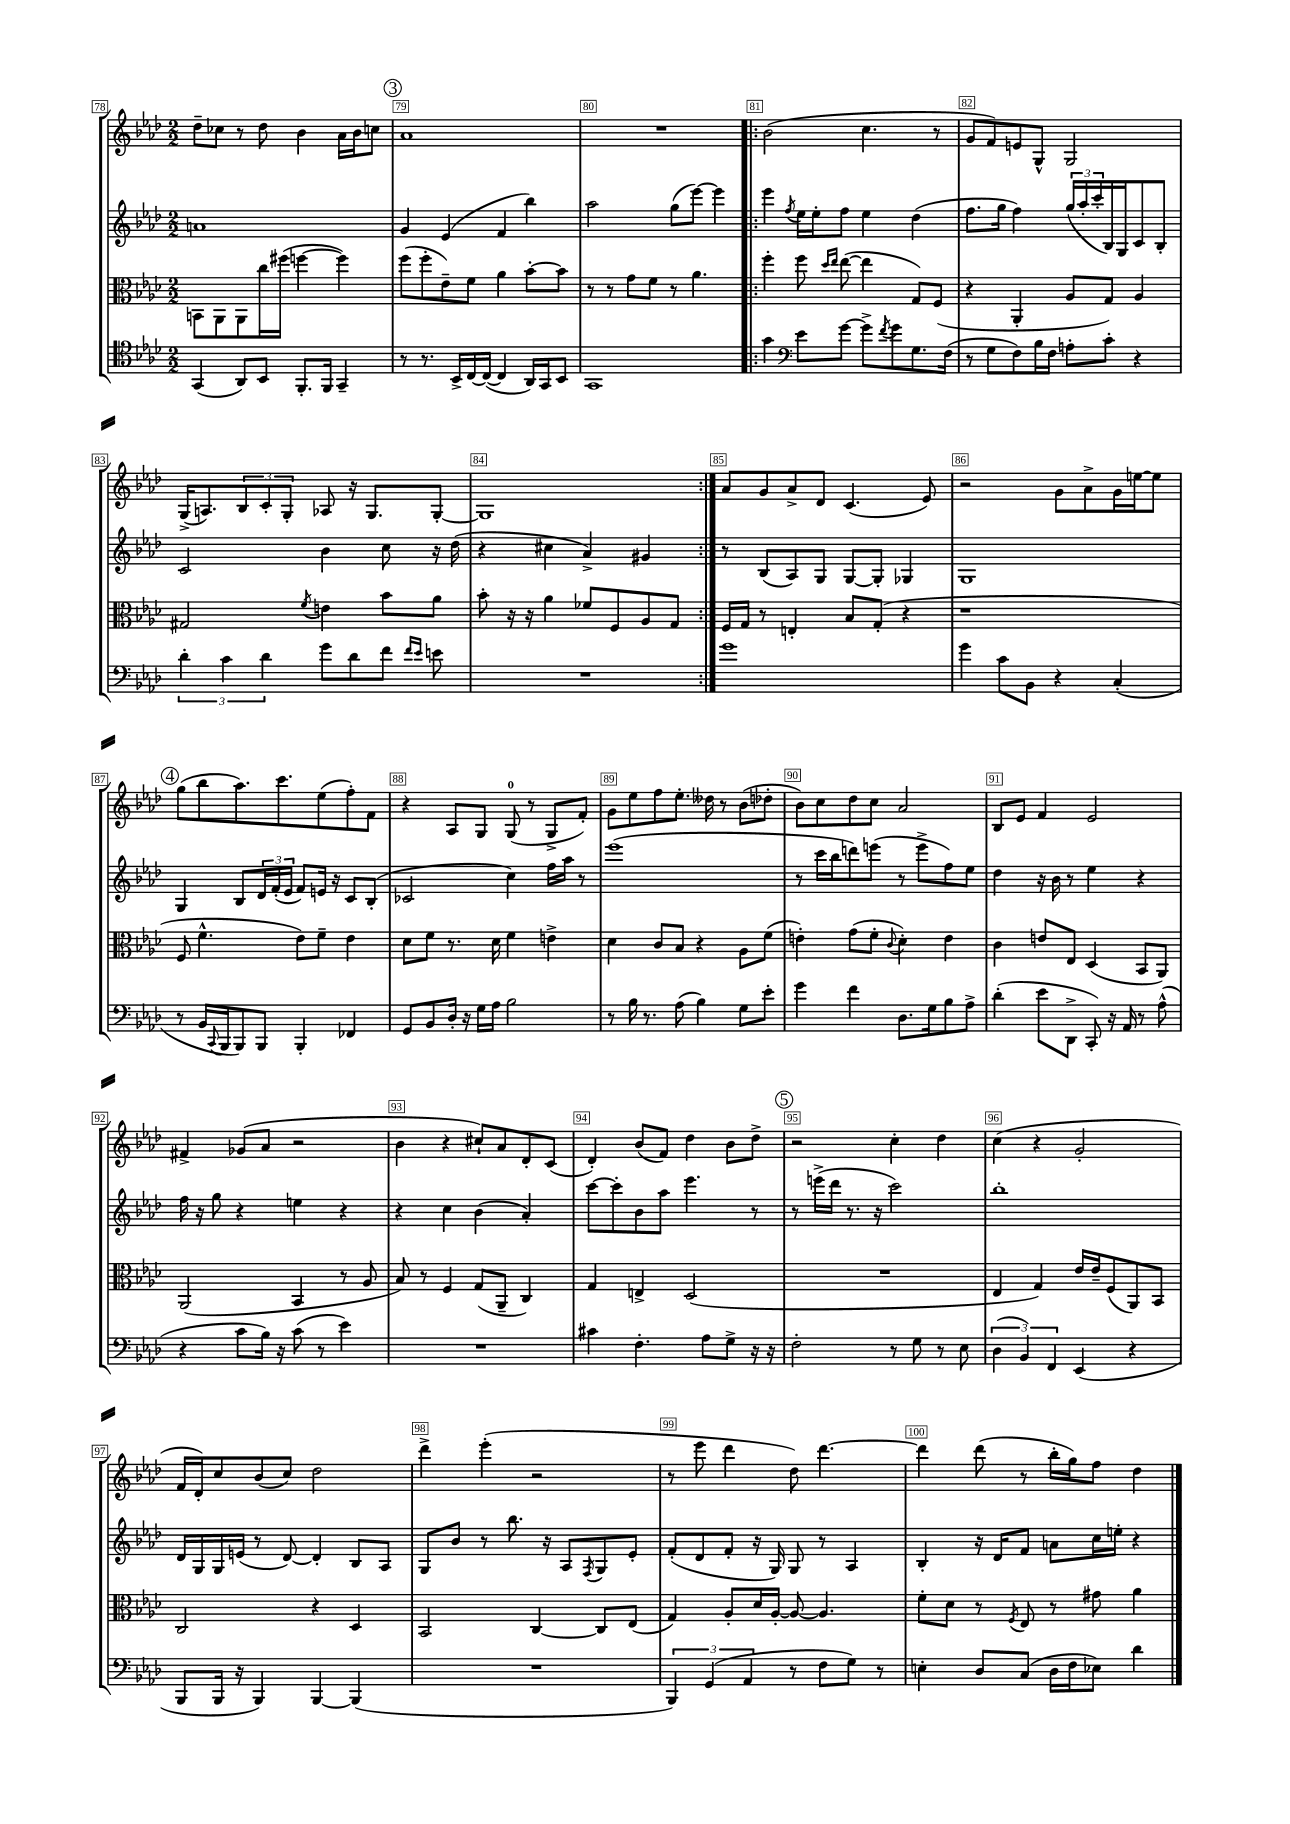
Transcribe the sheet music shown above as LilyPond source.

<<
\new StaffGroup <<
\new Staff = "s0" {
    \clef treble \key aes \major \numericTimeSignature \time 2/2
    des''8-- ces''8 r8 des''8 bes'4 aes'16 bes'16 c''8 |
    \mark \markup { \circle "3" } aes'1 |
    R1 |
    \repeat volta 2 { bes'2( c''4. r8 |
    g'8 f'8) e'8 g8-^ g2 |
    g16->( a8.) \tuplet 3/2 { bes8 c'8-. g8-. } aes8 r16 g8. g8~-. |
    g1 | }
    aes'8 g'8 aes'8-> des'8 c'4.( ees'8) |
    r2 g'8 aes'8-> g'16 e''16~ e''8 |
    \mark \markup { \circle "4" } g''8( bes''8 aes''8.) c'''8. ees''8( f''8-.) f'8 |
    r4 aes8 g8 g8-0( r8 g8-> f'8-.) |
    g'8 ees''8 f''8 ees''8.-. deses''16 r8 bes'8( des''8-. |
    bes'8) c''8 des''8 c''8 aes'2 |
    bes8 ees'8 f'4 ees'2 |
    fis'4-> ges'8( aes'8 r2 |
    bes'4 r4 cis''8-!) aes'8 des'8-. c'8( |
    des'4-.) bes'8( f'8) des''4 bes'8 des''8-> |
    \mark \markup { \circle "5" } r2 c''4-. des''4 |
    c''4( r4 g'2-. |
    f'16 des'16-.) c''8 bes'8( c''8) des''2 |
    des'''4-> ees'''4-.( r2 |
    r8 ees'''8 des'''4 des''8) des'''4.~ |
    des'''4 des'''8( r8 bes''16-. g''16) f''8 des''4 \bar "|." |
}
\new Staff = "s1" {
    \clef treble \key aes \major \numericTimeSignature \time 2/2
    a'1 |
    \mark \markup { \circle "3" } g'4 ees'4( f'4 bes''4) |
    aes''2 g''8( ees'''8~) ees'''4 |
    \repeat volta 2 { ees'''4 \acciaccatura { f''8 } ees''16 ees''16-. f''8 ees''4 des''4( |
    f''8. g''16 f''4) \tuplet 3/2 { g''16( aes''16-. c'''16-. } bes16) g16 c'8 bes8-. |
    c'2 bes'4 c''8 r16 des''16( |
    r4 cis''4 aes'4->) gis'4 | }
    r8 bes8( aes8) g8 g8~ g8-. ges4 |
    g1 |
    \mark \markup { \circle "4" } g4 bes8 \tuplet 3/2 { des'16 f'16-.( ees'16 } f'8) e'16 r16 c'8 bes8-.( |
    ces'2 c''4) f''16 aes''16 r8 |
    ees'''1( |
    r8 c'''16 bes''16 d'''8) e'''8( r8 e'''8-> f''8) ees''8 |
    des''4 r16 bes'16 r8 ees''4 r4 |
    f''16 r16 g''8 r4 e''4 r4 |
    r4 c''4 bes'4( aes'4-.) |
    c'''8~ c'''8-. bes'8 aes''8 ees'''4. r8 |
    \mark \markup { \circle "5" } r8 e'''16->( des'''16 r8. r16 c'''2) |
    bes''1-. |
    des'16 g16 g16 e'16( r8 des'8~) des'4-. bes8 aes8 |
    g8 bes'8 r8 bes''8. r16 aes8 \acciaccatura { f8 } g8 ees'8-. |
    f'8-.( des'8 f'8-. r16 g16) g8 r8 aes4 |
    bes4-. r16 des'16 f'8 a'8 c''16 e''16-. r4 \bar "|." |
}
\new Staff = "s2" {
    \clef alto \key aes \major \numericTimeSignature \time 2/2
    b,8 aes,8 aes,8 c''16 fis''16( f''4~ f''4) |
    \mark \markup { \circle "3" } f''8( f''8-. ees'8--) f'8 aes'4 bes'8~-. bes'8 |
    r8 r8 g'8 f'8 r8 aes'4. |
    \repeat volta 2 { f''4-. f''8 \grace { des''16 ees''16 } ees''8~( ees''4 g8) f8( |
    r4 aes,4-. aes8 g8) aes4 |
    gis2 \acciaccatura { f'8 } e'4 bes'8 aes'8 |
    bes'8-. r16 r16 aes'4 fes'8 f8 aes8 g8 | }
    f16 g16 r8 e4-. bes8 g8-.( r4 |
    r1 |
    \mark \markup { \circle "4" } f8 f'4.-^ ees'8) f'8-- ees'4 |
    des'8 f'8 r8. des'16 f'4 e'4-> |
    des'4 c'8 bes8 r4 aes8 f'8( |
    e'4-.) g'8( f'8-. \appoggiatura { c'8 } des'4-.) e'4 |
    c'4 e'8 ees8 des4( bes,8 aes,8) |
    aes,2( bes,4 r8 aes8 |
    bes8) r8 f4 g8( aes,8-- c4) |
    g4 e4-> des2( |
    \mark \markup { \circle "5" } R1 |
    ees4 g4) ees'16 ees'16-- f8( aes,8) bes,8 |
    c2 r4 des4 |
    bes,2 c4~ c8 ees8( |
    g4) aes8-. des'16 aes16~-. aes8~ aes4. |
    f'8-. des'8 r8 \acciaccatura { f8 } ees8 r8 gis'8 aes'4 \bar "|." |
}
\new Staff = "s3" {
    \clef tenor \key aes \major \numericTimeSignature \time 2/2
    g,4( aes,8) bes,8 f,8.-. f,16 g,4-- |
    \mark \markup { \circle "3" } r8 r8. bes,16-> c16~ c16~( c4 aes,16) g,16 bes,8 |
    g,1 |
    \repeat volta 2 { g'4 \clef bass ees'8 g'8~ g'8-> \acciaccatura { f'8 } g'8 g8. f16( |
    r8 g8 f8) bes16 f16 a8-. c'8-. r4 |
    \tuplet 3/2 { des'4-. c'4 des'4 } g'8 des'8 f'8 \grace { f'16 ees'16 } e'8 |
    R1 | }
    g'1 |
    g'4 c'8 bes,8 r4 c4-.( |
    \mark \markup { \circle "4" } r8 bes,16 \appoggiatura { c,8 } bes,,16 bes,,8) bes,,8 bes,,4-. fes,4 |
    g,8 bes,8 des16-. r16 g16 aes16 bes2 |
    r8 bes16 r8. aes8( bes4) g8 ees'8-. |
    g'4 f'4 des8. g16 bes8 aes8-> |
    des'4-.( ees'8 des,8-> c,8-.) r16 aes,16 r8 aes8-^( |
    r4 c'8 bes16) r16 c'8( r8 ees'4) |
    R1 |
    cis'4 f4.-. aes8 g8-> r16 r16 |
    \mark \markup { \circle "5" } f2-. r8 g8 r8 ees8 |
    \tuplet 3/2 { des4( bes,4) f,4 } ees,4( r4 |
    bes,,8 bes,,16 r16 bes,,4) bes,,4~ bes,,4( |
    R1 |
    \tuplet 3/2 { bes,,4) g,4( aes,4 } r8 f8 g8) r8 |
    e4-. des8 c8( des16 f16 ees8) des'4 \bar "|." |
}
>>
>>
\layout { \context { \Score currentBarNumber = #78 \override BarNumber.break-visibility = ##(#f #t #t) barNumberVisibility = #all-bar-numbers-visible \override BarNumber.stencil = #(make-stencil-boxer 0.1 0.3 ly:text-interface::print) } }
